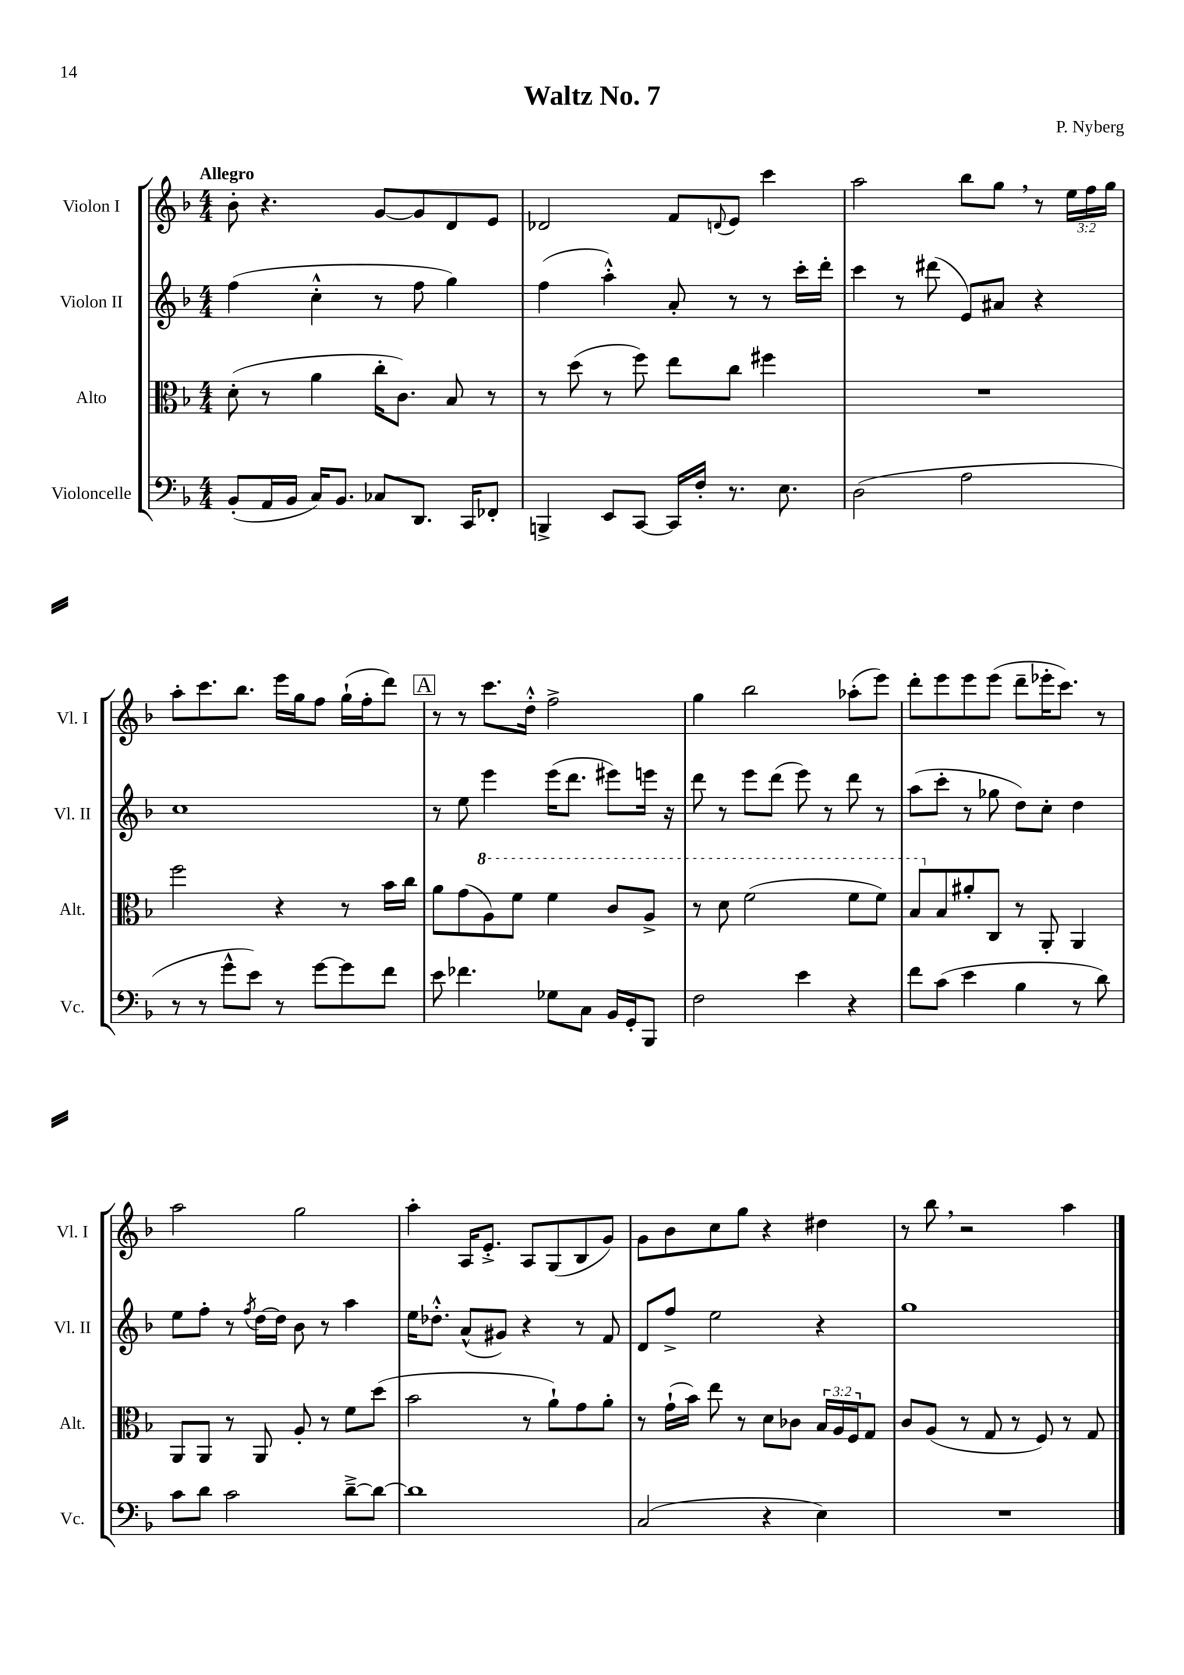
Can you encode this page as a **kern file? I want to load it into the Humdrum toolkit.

**kern	**kern	**kern	**kern
*part4	*part3	*part2	*part1
*staff4	*staff3	*staff2	*staff1
*I"Violoncelle	*I"Alto	*I"Violon II	*I"Violon I
*I'Vc.	*I'Alt.	*I'Vl. II	*I'Vl. I
*clefF4	*clefC3	*clefG2	*clefG2
*k[b-]	*k[b-]	*k[b-]	*k[b-]
*M4/4	*M4/4	*M4/4	*M4/4
=1	=1	=1	=1
!	!	!	!LO:TX:a:B:t=Allegro
(8BB-'/L	(8d'\	(4ff\	8b-'\
16AA/L	8r	.	4.r
16BB-/JJ	.	.	.
16C/KL)	4a\	4cc'^^\	.
8.BB-/J	.	.	.
8C-X/L	16cc'\KL	8r	[8g/L
.	8.c\J)	.	.
8.DD/J	.	8ff\	8g/]
.	8B-/	4gg\)	8d/
16CC/KL	.	.	.
8FF-X'/J	8r	.	8e/J
=2	=2	=2	=2
4BBBn^/	8r	(4ff\	2d-X/
.	(8dd\	.	.
8EE/L	8r	4aa'^^\)	.
[8CC/J	8ff\)	.	.
16CC/LL]	8ee\L	8a'/	8f/L
16F'/JJ	.	.	.
.	.	.	8qqdn/
8.r	8cc\J	8r	8e/J
.	4ff#X\	8r	4ccc\
8.E\	.	.	.
.	.	16ccc'\LL	.
.	.	16ddd'\JJ	.
=3	=3	=3	=3
(2D\	1r	4ccc\	2aa\
.	.	8r	.
.	.	(8ddd#X\	.
2A\	.	8e/L)	8bb-\L
.	.	8a#X/J	8gg,\J
.	.	4r	8r
.	.	.	24ee\LL
.	.	.	24ff\
.	.	.	24gg\JJ
!!LO:LB:g=z
=4	=4	=4	=4
8r	2ff\	1cc	8aa'\L
8r	.	.	8.ccc\
8g^^\L	.	.	.
.	.	.	8.bb-\J
8e\J)	.	.	.
8r	4r	.	16eee\LL
.	.	.	16gg\J
[8g\L	.	.	8ff\J
8g\]	8r	.	(16gg`\LL
.	.	.	16ff'\J
8f\J	16b-\LL	.	8ddd\J)
.	16cc\JJ	.	.
!!LO:REH:place=s1:t=A
=5	=5	=5	=5
8e\	8a\L	8r	8r
4.f-X\	(8g\	8ee\	8r
*	*8va	*	*
.	8a\)	4eee\	8.ccc\L
.	8ff\J	.	.
.	.	.	16dd'^^\Jk
8G-X\L	4ff\	(16eee\KL	2ff^\
.	.	8.ddd\J	.
8C\J	.	.	.
16BB-/LL	8cc/L	8eee#X\L)	.
16GG'/J	.	.	.
8BBB-/J	8a^/J	16eeen\Jk	.
.	.	16r	.
=6	=6	=6	=6
2F\	8r	8ddd\	4gg\
.	8dd\	8r	.
.	(2ff\	8eee\L	2bb-\
.	.	(8ddd\J	.
4e\	.	8eee\)	.
.	.	8r	.
4r	8ff\L	8ddd\	(8aa-X'\L
.	8ff\J)	8r	8eee\J)
=7	=7	=7	=7
8f\L	8b-/L	(8aa\L	8ddd'\L
*	*X8va	*	*
(8c\J	8B-/	8ccc'\J	8eee\
4e\	8a#X'/	8r	8eee\
.	8C/J	8gg-X\	(8eee\J
4B-\	8r	8dd\L)	8ddd~\L
.	8AA'/	8cc'\J	16eee-X'\K
.	.	.	8.ccc\J)
8r	4AA/	4dd\	.
8d\)	.	.	8r
!!LO:LB:g=z
=8	=8	=8	=8
8c\L	8AA/L	8ee\L	2aa\
8d\J	8AA/J	8ff'\J	.
2c\	8r	8r	.
.	.	8qff/	.
.	8AA/	[16dd\LL	.
.	.	16dd\JJ]	.
.	8A'/	8b-\	2gg\
.	8r	8r	.
[8d~^\L	8f\L	4aa\	.
8d\J_	(8dd\J	.	.
=9	=9	=9	=9
1d]	2b-\	16ee\KL	4aa'\
.	.	8.dd-X'^^\J	.
.	.	(8a^^/L	16A/KL
.	.	.	8.e'^/J
.	.	8g#X/J)	.
.	8r	4r	8A/L
.	8a`\L)	.	(8G/
.	8g\	8r	8B-/
.	8a'\J	8f/	8g/J)
=10	=10	=10	=10
(2C/	8r	8d/L	8g\L
.	(16g`\LL	8ff^/J	8b-\
.	16b-\JJ)	.	.
.	8ee\	2ee\	8cc\
.	8r	.	8gg\J
4r	8d\L	.	4r
.	8c-X\J	.	.
4E\)	24B-/LL	4r	4dd#X\
.	24A/	.	.
.	24F/J	.	.
.	8G/J	.	.
=11	=11	=11	=11
1r	8c/L	1gg	8r
.	(8A/J	.	8bb-,\
.	8r	.	2r
.	8G/	.	.
.	8r	.	.
.	8F/)	.	.
.	8r	.	4aa\
.	8G/	.	.
==	==	==	==
*-	*-	*-	*-
